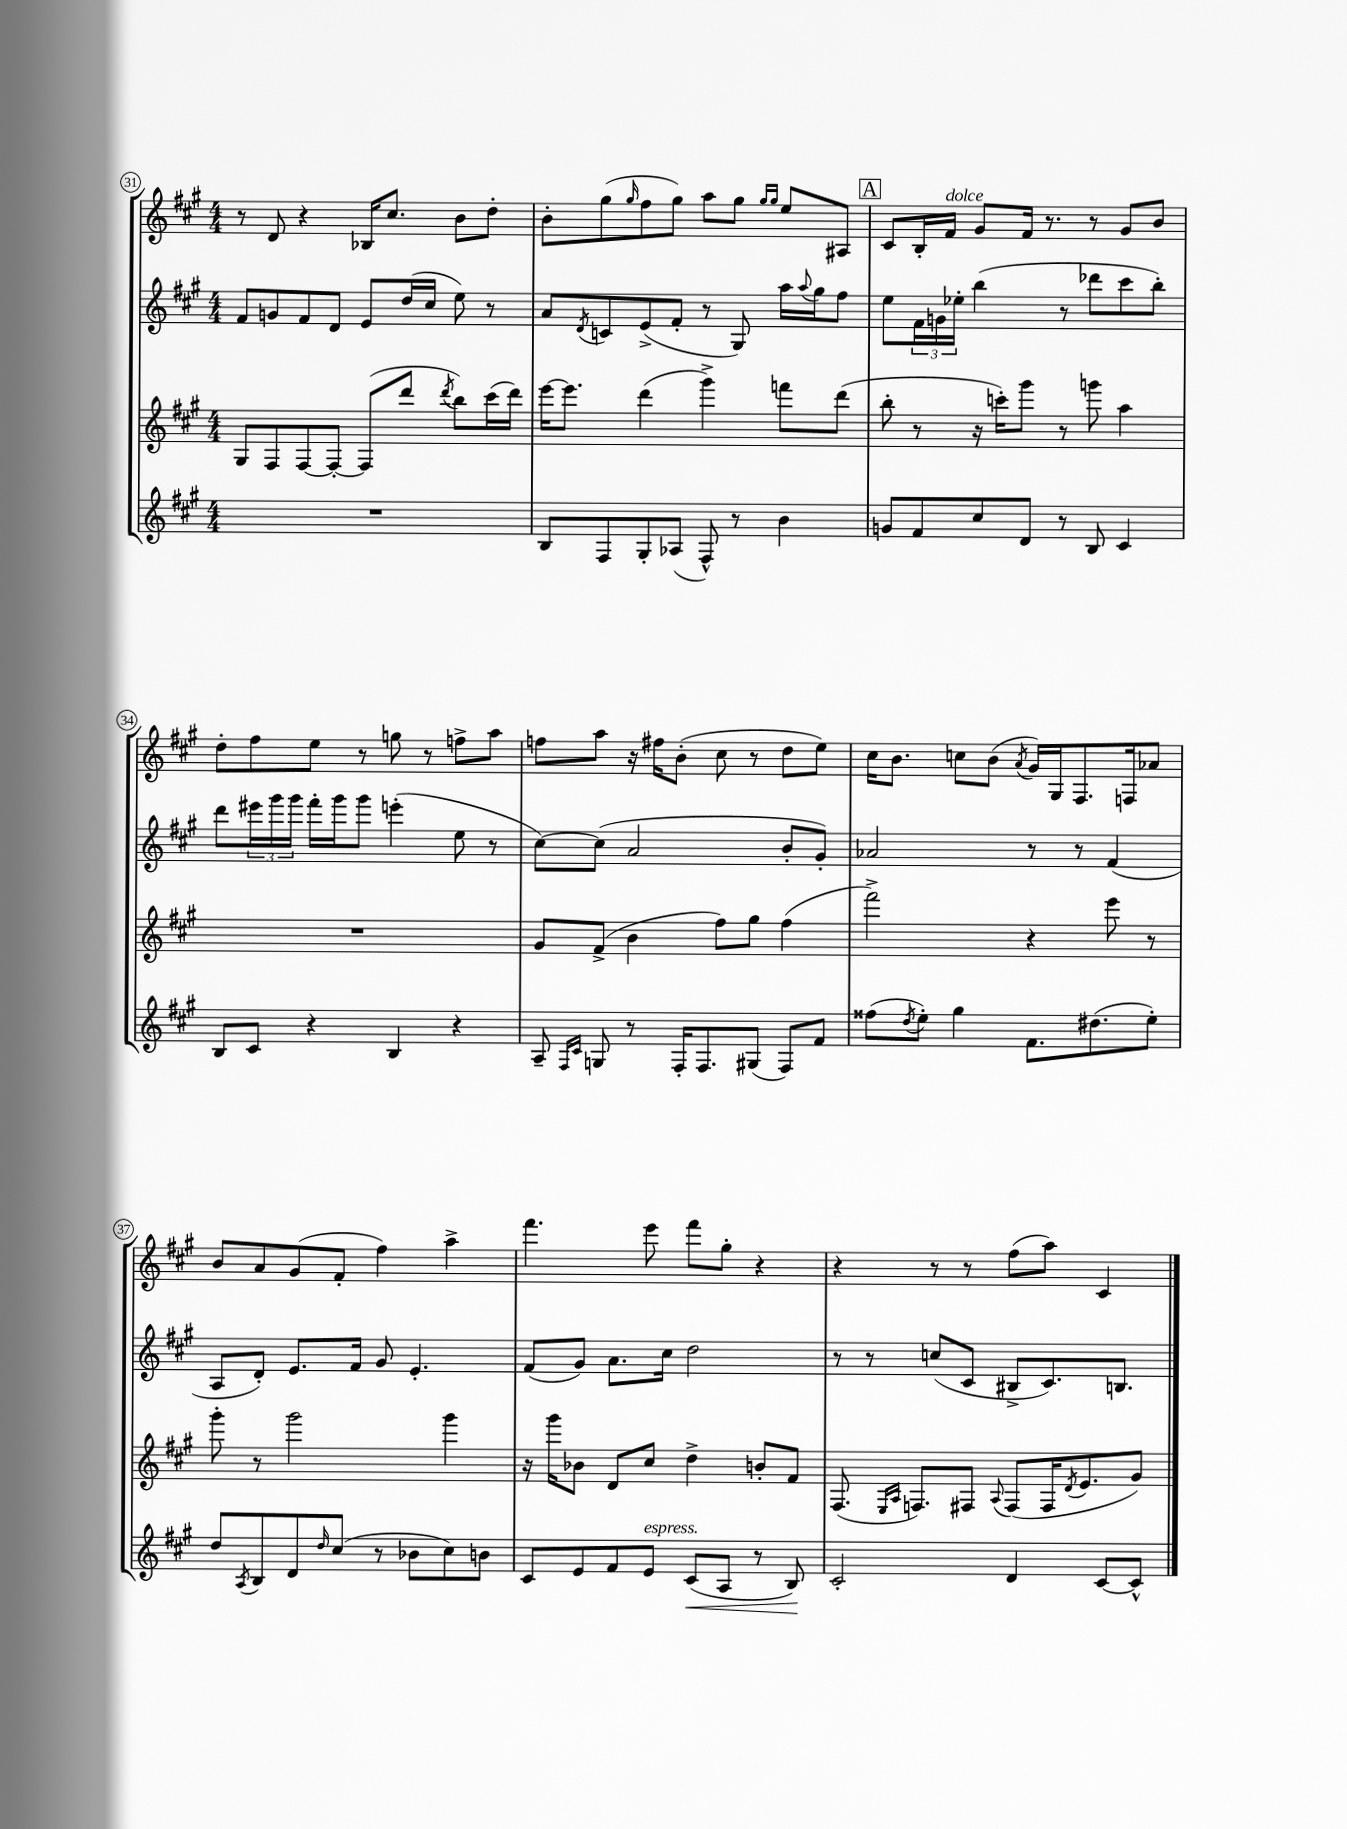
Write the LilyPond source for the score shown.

<<
\new StaffGroup <<
\new Staff = "s0" {
    \clef treble \key a \major \numericTimeSignature \time 4/4
    r8 d'8 r4 bes16 cis''8. b'8 d''8-. |
    b'8-. gis''8( \grace { gis''16 } fis''8 gis''8) a''8 gis''8 \grace { gis''16 gis''16 } e''8 ais8 |
    \mark \markup { \box "A" } cis'8 b16-. fis'16^\markup { \italic "dolce" } gis'8 fis'16 r8. r8 gis'8 b'8 |
    d''8-. fis''8 e''8 r8 g''8 r8 f''8-> a''8 |
    f''8 a''8 r16 fis''16 b'8-.( cis''8 r8 d''8 e''8) |
    cis''16 b'8. c''8 b'8( \acciaccatura { a'8 } gis'16) gis16 fis8. f16 aes'8 |
    b'8 a'8 gis'8( fis'8-. fis''4) a''4-> |
    fis'''4. e'''8 fis'''8 gis''8-. r4 |
    r4 r8 r8 fis''8( a''8) cis'4 \bar "|." |
}
\new Staff = "s1" {
    \clef treble \key a \major \numericTimeSignature \time 4/4
    fis'8 g'8 fis'8 d'8 e'8 d''16( cis''16 e''8) r8 |
    a'8 \acciaccatura { d'8 } c'8 e'8->( fis'8-. r8 gis8) a''16 \appoggiatura { a''8 } gis''16 fis''8 |
    \mark \markup { \box "A" } e''8 \tuplet 3/2 { fis'16 g'16 ees''16-. } b''4( r8 des'''8 cis'''8 b''8-.) |
    d'''8 \tuplet 3/2 { eis'''16 gis'''16 gis'''16 } fis'''16-. gis'''16 gis'''8 e'''4-.( e''8 r8 |
    cis''8~) cis''8( a'2 b'8-. gis'8-.) |
    aes'2 r8 r8 fis'4( |
    a8 d'8-.) e'8. fis'16 gis'8 e'4.-. |
    fis'8( gis'8) a'8. cis''16 d''2 |
    r8 r8 c''8( cis'8 bis8-> cis'8.) b8. \bar "|." |
}
\new Staff = "s2" {
    \clef treble \key a \major \numericTimeSignature \time 4/4
    gis8 fis8 fis8~ fis8~-. fis8( d'''8 \acciaccatura { d'''8 } b''8) cis'''16( d'''16) |
    e'''16~ e'''8. d'''4( gis'''4->) f'''8 d'''8( |
    \mark \markup { \box "A" } b''8-. r8 r16 c'''16-.) gis'''8 r8 g'''8 a''4 |
    R1 |
    gis'8 fis'8->( b'4 fis''8) gis''8 fis''4( |
    fis'''2->) r4 e'''8 r8 |
    gis'''8-. r8 gis'''2 gis'''4 |
    r16 gis'''16 bes'8 d'8 cis''8 d''4-> b'8-. fis'8 |
    fis8.( \grace { e16 a16 } f8.) fis8 \appoggiatura { a8 } fis8( fis16 \acciaccatura { d'8 } e'8. gis'8) \bar "|." |
}
\new Staff = "s3" {
    \clef treble \key a \major \numericTimeSignature \time 4/4
    R1 |
    b8 fis8 gis8-. aes8( fis8-^) r8 b'4 |
    \mark \markup { \box "A" } g'8 fis'8 cis''8 d'8 r8 b8 cis'4 |
    b8 cis'8 r4 b4 r4 |
    a8-- \grace { fis16 cis'16 } g8 r8 fis16-. fis8. gis8( fis8) fis'8 |
    fisis''8( \acciaccatura { d''8 } e''8-.) gis''4 fis'8. dis''8.( e''8-.) |
    d''8 \acciaccatura { a8 } b8 d'8 \grace { d''16 } cis''8( r8 bes'8 cis''8) b'8 |
    cis'8 e'8 fis'8 e'8^\markup { \italic "espress." } cis'8\<( a8 r8 b8\!) |
    cis'2-. d'4 cis'8~ cis'8-^ \bar "|." |
}
>>
>>
\layout { \context { \Score currentBarNumber = #31 \override BarNumber.stencil = #(make-stencil-circler 0.1 0.3 ly:text-interface::print) } }
